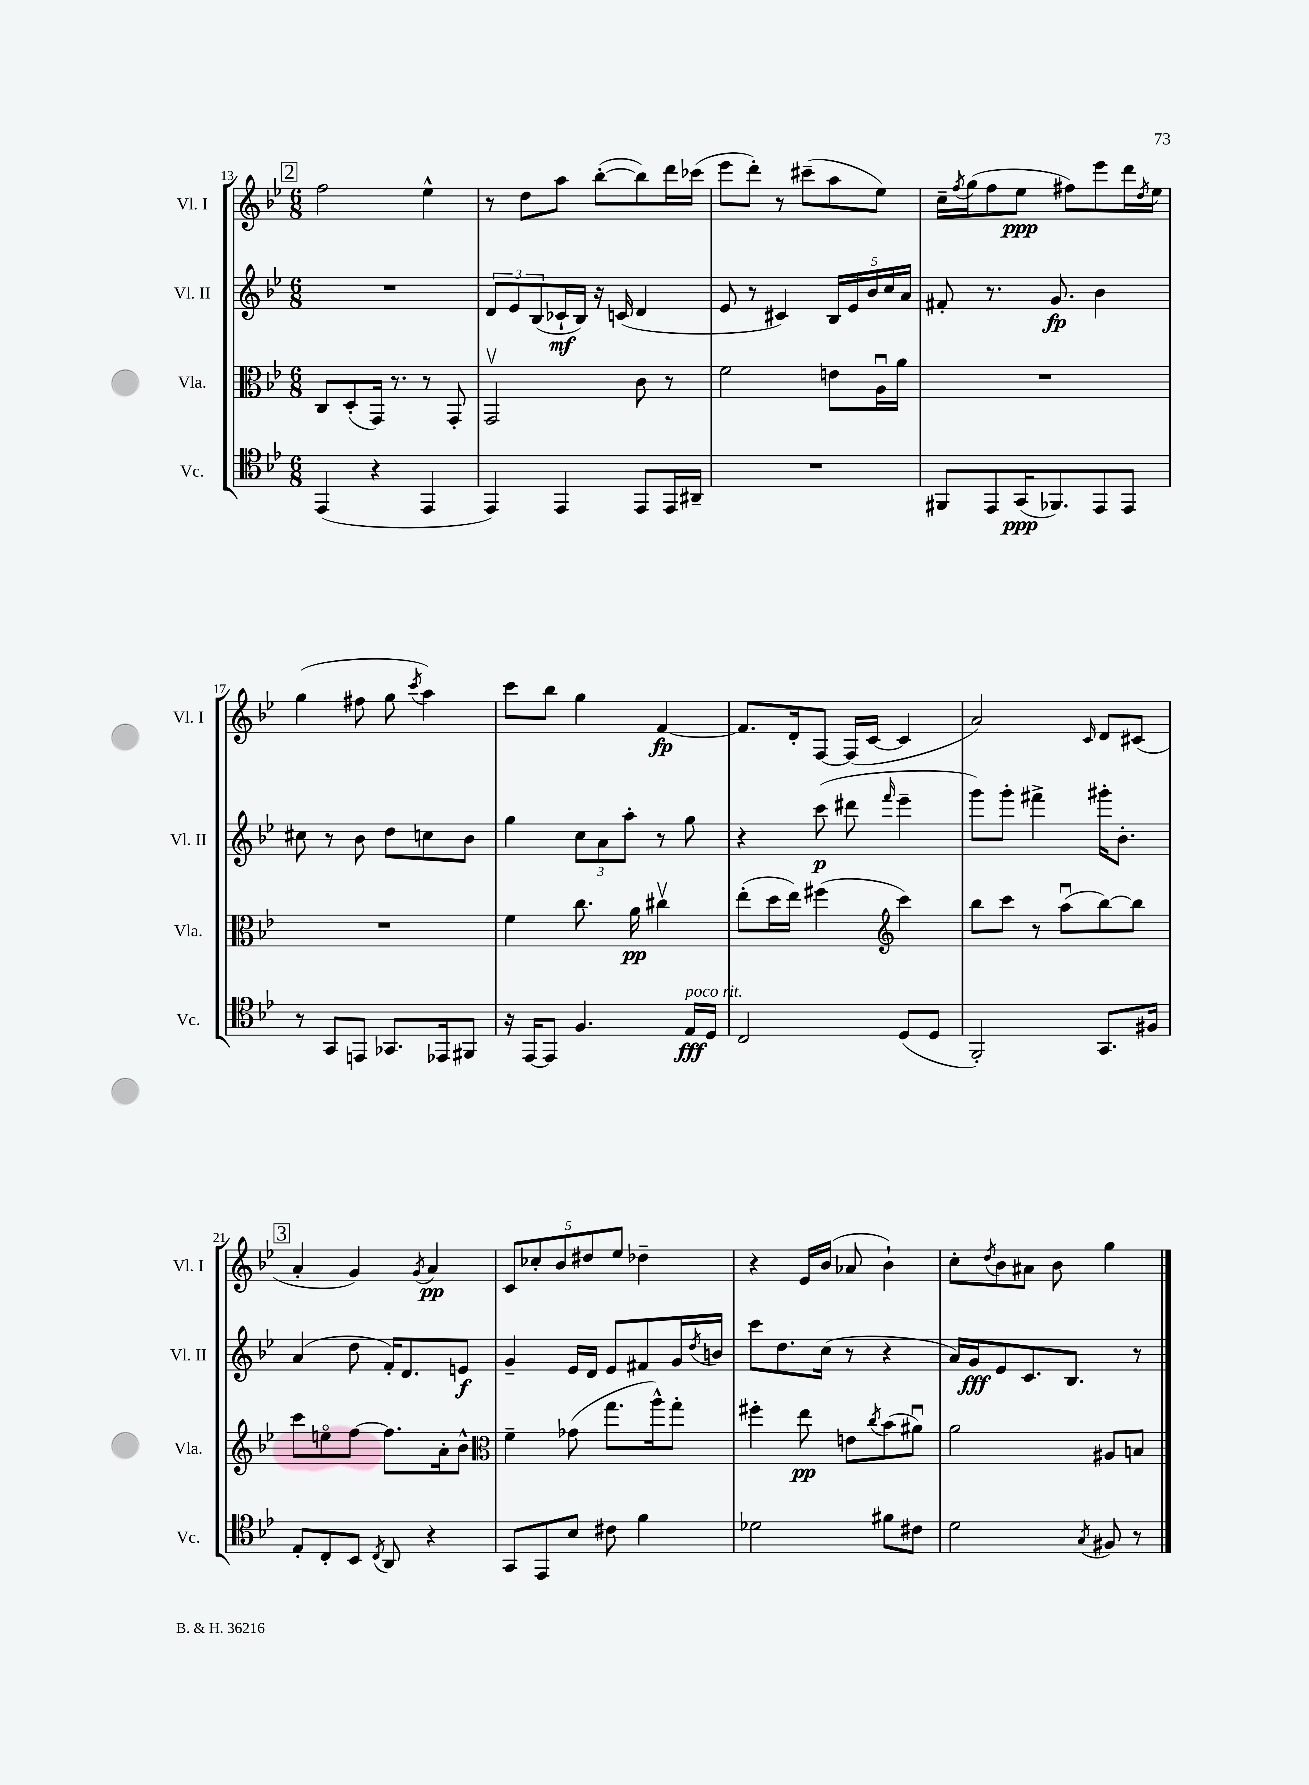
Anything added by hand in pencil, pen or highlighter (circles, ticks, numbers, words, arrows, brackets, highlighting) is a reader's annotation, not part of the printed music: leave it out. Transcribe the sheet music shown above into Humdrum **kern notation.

**kern	**kern	**kern	**kern
*staff4	*staff3	*staff2	*staff1
*clefC4	*clefC3	*clefG2	*clefG2
*k[b-e-]	*k[b-e-]	*k[b-e-]	*k[b-e-]
*M6/8	*M6/8	*M6/8	*M6/8
(4EE-	8C	2.r	2ff
.	(8D'	.	.
4r	16GG)	.	.
.	8.r	.	.
4EE-	8r	.	4ee-^^
.	8GG'	.	.
=	=	=	=
4EE-)	2GGv	12d	8r
.	.	12e-	.
.	.	.	8dd
.	.	(12B-	.
4EE-	.	16c-`	8aa
.	.	16B-)	.
.	.	16r	([8bb-'
.	.	(16c	.
8EE-	8c	4d	8bb-])
16EE-	8r	.	16ddd
16AA#~	.	.	(16ccc-
=	=	=	=
2.r	2f	8e-	8eee-
.	.	8r	8ddd')
.	.	4c#)	8r
.	.	.	(8ccc#~
.	8e	20B-	8aa
.	.	20e-	.
.	.	20b-	.
.	16Au	.	8ee-)
.	.	20cc	.
.	16a	.	.
.	.	20a	.
=	=	=	=
8FF#	2.r	8f#'	16cc~
.	.	.	8qff
.	.	.	(16gg
8EE-	.	8.r	8ff
(16GG	.	.	8ee-
8.FF-)	.	8.g	.
.	.	.	8ff#)
8EE-	.	4b-	8eee-
8EE-	.	.	16ddd
.	.	.	8qdd
.	.	.	16ee-
=	=	=	=
8r	2.r	8cc#	(4gg
8GG	.	8r	.
8EE	.	8b-	8ff#
8.GG-	.	8dd	8gg
.	.	.	8qccc
.	.	8cc	4aa)
16EE-	.	.	.
8FF#	.	8b-	.
=	=	=	=
16r	4f	4gg	8ccc
[16EE-	.	.	.
8EE-]	.	.	8bb-
4.F	8.cc	12cc	4gg
.	.	12a	.
.	.	12aa'	.
.	16a	.	.
.	4cc#v	8r	[4f
16E-	.	8gg	.
16D	.	.	.
=	=	=	=
2C	(8ee-'	4r	8.f]
.	16dd	.	.
.	16ee-)	.	16d'
.	(4ff#	(8ccc	[8F
.	.	8ddd#	(16F]
.	.	.	[16c
*	*clefG2	*	*
.	.	16qqfff	.
(8D	4ccc)	4eee-~	4c]
8D	.	.	.
=	=	=	=
2FF')	8bb-	8ggg)	2a)
.	8ccc	8ggg'	.
.	8r	4fff#^	.
.	(8aau	.	.
.	.	.	16qqc
8.GG	[8bb-)	16ggg#'	8d
.	.	8.b-'	.
.	8bb-]	.	(8c#
16F#	.	.	.
=	=	=	=
8E-'	8ccc	(4a	4a'
8C'	8eeo	.	.
8BB-	[8ff	8dd	4g)
8qC	.	.	.
8AA	8.ff]	16f')	.
.	.	8.d	.
.	.	.	8qg
4r	.	.	4a
.	16a'	.	.
.	8b-^^	8e	.
=	=	=	=
*	*clefC3	*	*
8GG	4f~	4g~	10c
.	.	.	10cc-'
8EE-	.	.	.
.	.	.	10b-
8B-	(8g-	16e-	.
.	.	.	10dd#
.	.	16d	.
8c#	8.gg	8e-	.
.	.	.	10ee-
4f	.	8f#	4dd-~
.	16aa^^)	.	.
.	8gg'	16g	.
.	.	8qdd	.
.	.	16b	.
=	=	=	=
2d-	4ff#'	8ccc	4r
.	.	8.dd	.
.	8ee-	.	16e-
.	.	(16cc	(16b-
.	8e	8r	8a-
.	8qcc	.	.
8f#	(8b-	4r	4b-`)
8c#	8a#u)	.	.
=	=	=	=
2d	2a	16a)	8cc'
.	.	16g	.
.	.	.	8qdd
.	.	8e-	8b-
.	.	8.c	8a#
.	.	.	8b-
.	.	8.B-	.
8qG	.	.	.
8F#	8A#	.	4gg
8r	8B	8r	.
==	==	==	==
*-	*-	*-	*-
